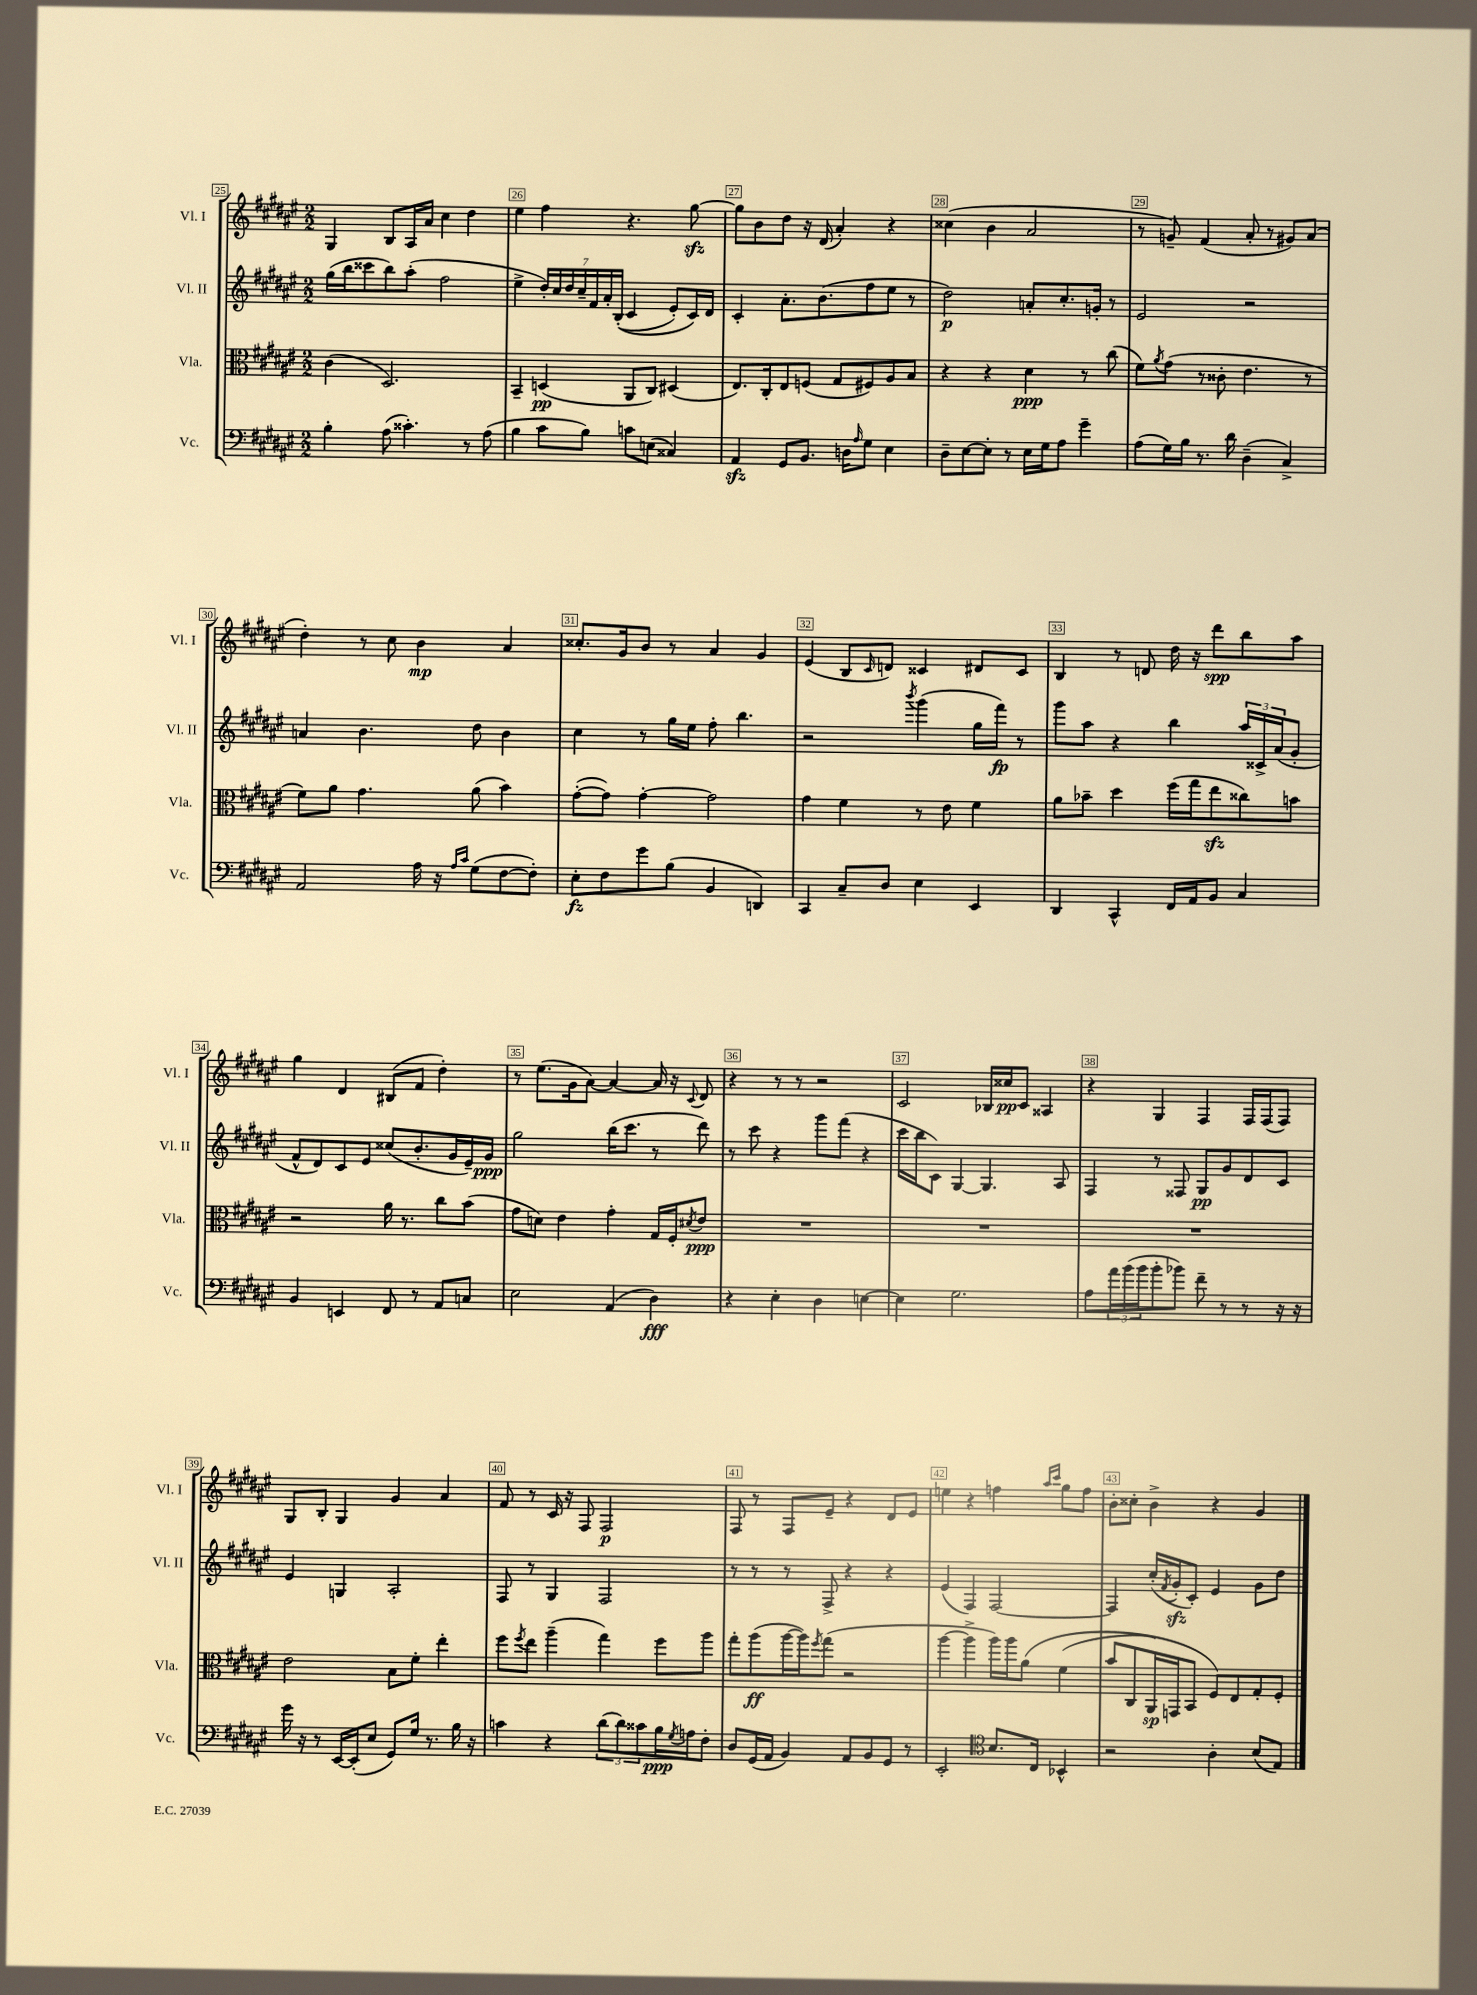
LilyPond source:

<<
\new StaffGroup <<
\new Staff = "s0" \with { instrumentName = "Vl. I" shortInstrumentName = "Vl. I" } {
    \clef treble \key fis \major \numericTimeSignature \time 2/2
    gis4 b8 ais16 ais'16 cis''4 dis''4 |
    eis''4 fis''4 r4. gis''8~\sfz |
    gis''8 b'8 dis''8 r16 dis'16( ais'4-.) r4 |
    cisis''4( b'4 ais'2 |
    r8 g'8--) fis'4( ais'8-. r8 gis'8) ais'8( |
    dis''4-.) r8 cis''8 b'4\mp ais'4 |
    cisis''8.-. gis'16 b'8 r8 ais'4 gis'4 |
    eis'4( b8 \grace { cis'16 } d'8) cisis'4 dis'8 cisis'8 |
    b4 r8 d'8 dis''16 r16 dis'''8\spp b''8 ais''8 |
    gis''4 dis'4 bis8( fis'8 dis''4-.) |
    r8 eis''8.( gis'16 ais'8~) ais'4~ ais'16 r16 \appoggiatura { cis'8 } dis'8 |
    r4 r8 r8 r2 |
    cis'2 bes16 cisis''16\pp cis'8 aisis4 |
    r4 gis4 fis4 fis16 fis16( fis8) |
    gis8 b8-. gis4 gis'4 ais'4 |
    fis'8 r8 cis'16 r16 fis8 fis2\p |
    fis8 r8 fis8 eis'8-- r4 dis'8 eis'8 |
    e''4 r4 f''4 \grace { ais''16 cis'''16 } gis''8 f''8 |
    b'8-. cisis''8-. b'4-> r4 gis'4 \bar "|." |
}
\new Staff = "s1" \with { instrumentName = "Vl. II" shortInstrumentName = "Vl. II" } {
    \clef treble \key fis \major \numericTimeSignature \time 2/2
    gis''16( b''16 cisis'''8 b''8) ais''8-.( fis''2 |
    eis''4-> \tuplet 7/4 { dis''16-.) cis''16 dis''16 cis''16-- fis'16 ais'16-. b16-.(\( } cis'4 eis'8-.) cis'16\) dis'16 |
    cis'4-. ais'8.-. b'8.( fis''8 eis''8 r8 |
    dis''2\p) a'8-. cis''8.-. g'16-. r8 |
    eis'2 r2 |
    a'4 b'4. dis''8 b'4 |
    cis''4 r8 gis''16 eis''16 fis''8-. b''4. |
    r2 \acciaccatura { b'''8 } gis'''4( gis''16 fis'''16\fp) r8 |
    gis'''8 ais''8 r4 b''4 \tuplet 3/2 { ais''16 cisis'16-> ais'16( } gis'8-. |
    fis'8-^ dis'8) cis'8 eis'8 cisis''8( b'8.-. gis'16 eis'16--) gis'16\ppp |
    gis''2 b''16( cis'''8. r8 dis'''8) |
    r8 cis'''8 r4 gis'''8 fis'''8( r4 |
    cis'''16 b''16 cis'8) gis4~ gis4. ais8 |
    fis4 r8 fisis8 gis8\pp gis'8 dis'8 cis'8 |
    eis'4 g4 ais2-. |
    fis8 r8 gis4 fis2 |
    r8 r8 r8 fis8-> r4 r4 |
    eis'4( fis4) fis2~ |
    fis4 cis''16-.( \acciaccatura { fis'8 } gis'16-.\sfz cis'8-.) eis'4 gis'8 dis''8 \bar "|." |
}
\new Staff = "s2" \with { instrumentName = "Vla." shortInstrumentName = "Vla." } {
    \clef alto \key fis \major \numericTimeSignature \time 2/2
    cis'4( dis2.) |
    b,4-- d4\pp( ais,8 cis8) dis4( |
    eis8.) cis16-. eis8 f8( gis8 fis8) ais8 b8 |
    r4 r4 dis'4\ppp r8 cis''8( |
    fis'8) \acciaccatura { ais'8 } gis'8( r8 cisis'8-. eis'4. r8 |
    fis'8) ais'8 gis'4. ais'8( b'4) |
    gis'8~-.( gis'8) gis'4~-. gis'2 |
    gis'4 fis'4 r8 eis'8 fis'4 |
    ais'8 bes'8-- dis''4 fis''16( gis''16 eis''8\sfz cisis''8) b'8 |
    r2 ais'16 r8. cis''8 b'8( |
    gis'8 d'8) eis'4 gis'4-. gis16 fis16-. \acciaccatura { dis'8 } eis'8\ppp |
    R1 |
    R1 |
    R1 |
    eis'2 b8 fis'8-. eis''4-. |
    fis''8 \acciaccatura { fis''8 } eis''8 ais''4--( gis''4) fis''8 ais''8 |
    gis''8-. ais''8\ff( ais''16~ ais''16) \acciaccatura { fis''8 } gis''8( r2 |
    ais''4~ ais''4-> ais''16) ais''16 ais'8\( fis'4( |
    b'8 cis8 ais,16\sp) g,16 b,8 fis8\) eis8 gis8-. fis8-. \bar "|." |
}
\new Staff = "s3" \with { instrumentName = "Vc." shortInstrumentName = "Vc." } {
    \clef bass \key fis \major \numericTimeSignature \time 2/2
    b4-. ais8( cisis'4.-.) r8 ais8( |
    b4 cis'8 b8) c'8 e8( cisis4) |
    ais,4\sfz gis,8 b,8. d16 \grace { ais16 } gis8 eis4 |
    dis8-- eis8~ eis8-. r8 eis16 gis16 ais8 gis'4-- |
    ais8( gis16) b16 r8. dis'16 dis4--( cis4->) |
    ais,2 ais16 r16 \grace { ais16 cis'16 } gis8( fis8~ fis8-.) |
    eis8-.\fz fis8 gis'8 b8( b,4 d,4) |
    cis,4 cis8-- dis8 eis4 eis,4 |
    dis,4 cis,4-^ fis,16 ais,16 b,8 cis4 |
    b,4 e,4 fis,8 r8 ais,8 c8 |
    eis2 ais,4( dis4\fff) |
    r4 eis4-. dis4 e4~ |
    e4 gis2. |
    ais8 \tuplet 3/2 { ais'16 b'16( b'16 } b'8-. bes'8) fis'8-- r8 r8 r16 r16 |
    gis'16 r16 r8 eis,16~ eis,16-.( eis8 gis,8) gis16 r8. b16 r16 |
    c'4 r4 \tuplet 3/2 { dis'8( dis'8) cisis'8 } b16\ppp \acciaccatura { gis8 } a16 fis8-. |
    dis8 gis,16( ais,16 b,4) ais,8 b,8 gis,8 r8 |
    eis,2-. \clef tenor b8. cis16 bes,4-^ |
    r2 ais4-. b8( eis8) \bar "|." |
}
>>
>>
\layout { \context { \Score currentBarNumber = #25 \override BarNumber.break-visibility = ##(#f #t #t) barNumberVisibility = #all-bar-numbers-visible \override BarNumber.stencil = #(make-stencil-boxer 0.1 0.3 ly:text-interface::print) } }
